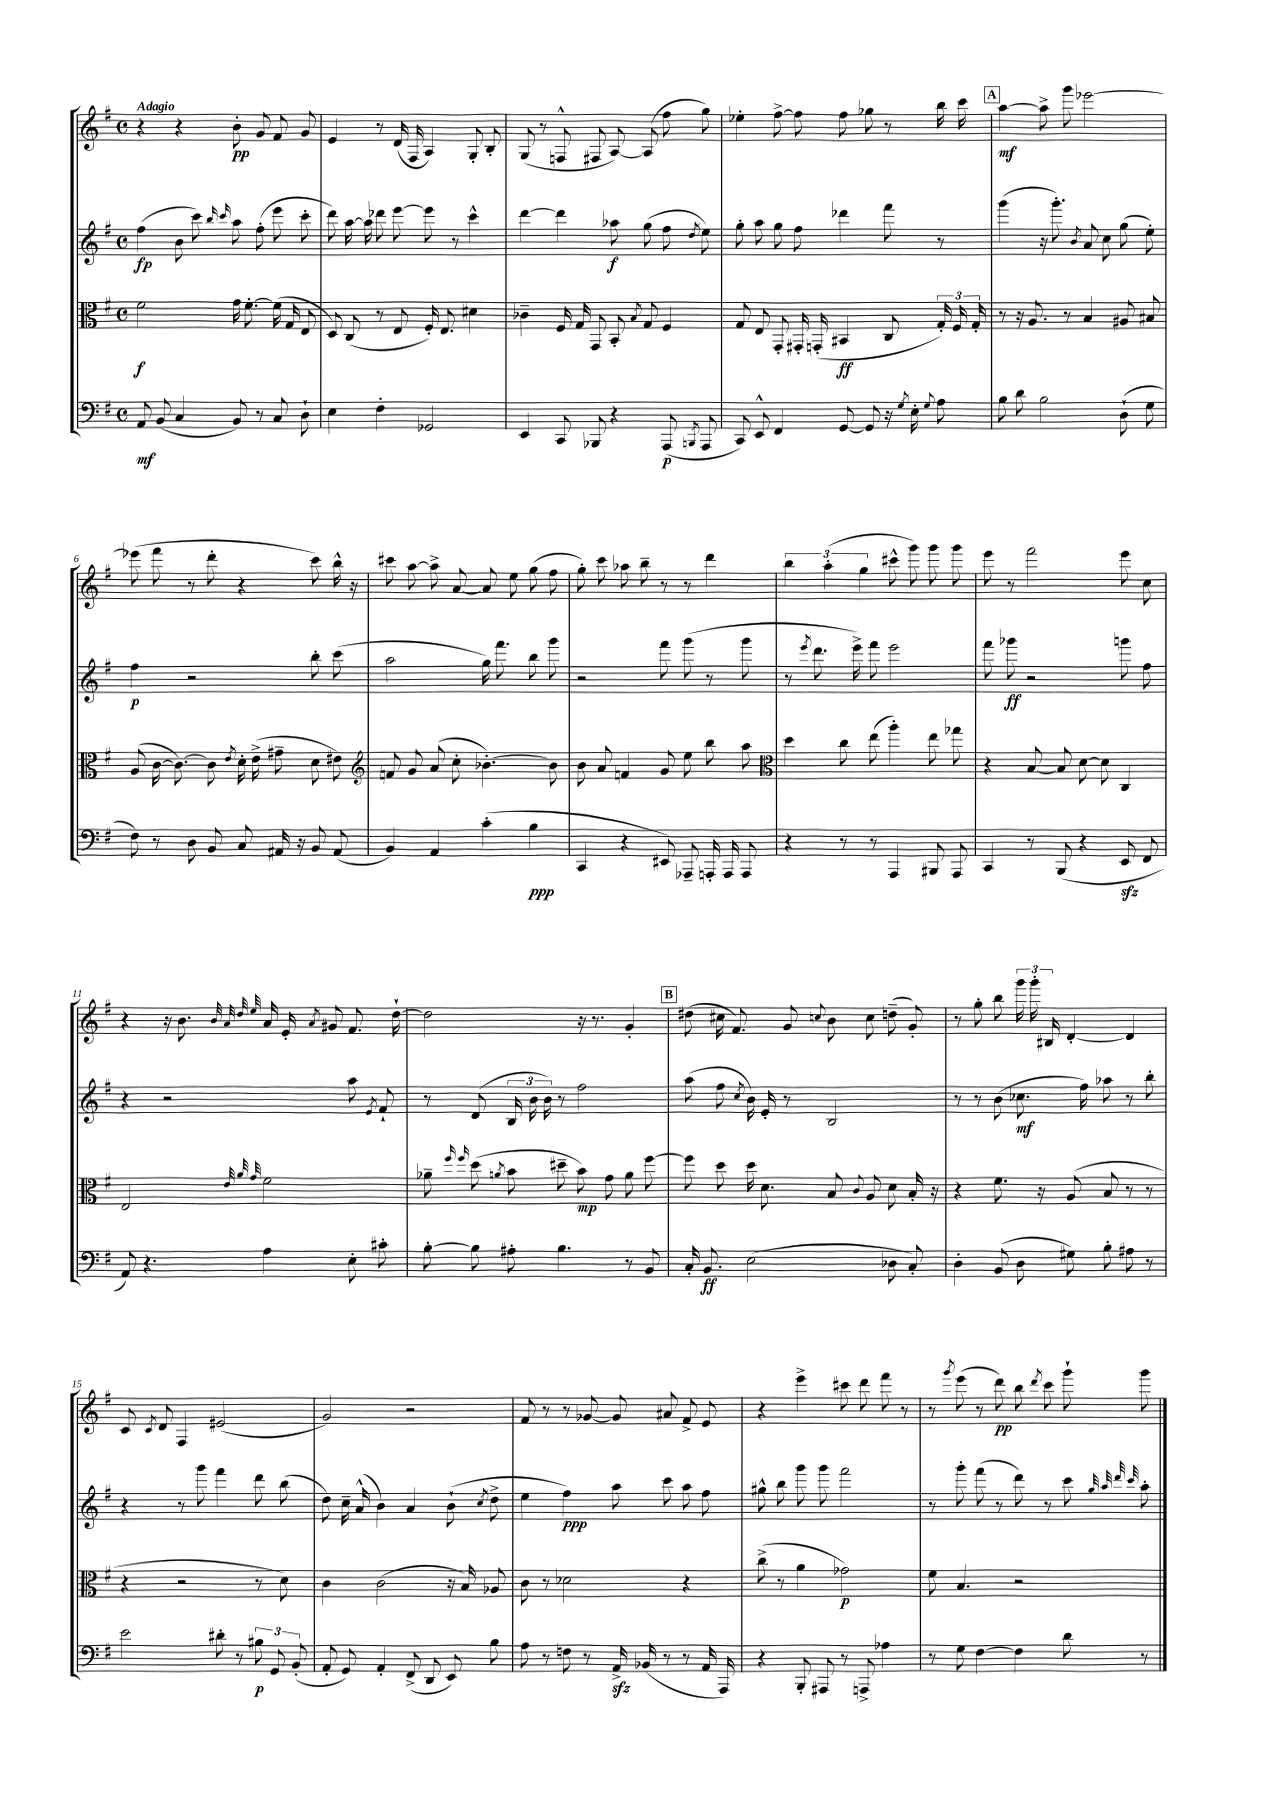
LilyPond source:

<<
\new StaffGroup <<
\new Staff = "s0" {
    \clef treble \key g \major \defaultTimeSignature \time 4/4 \tempo "Adagio"
    \autoBeamOff r4 r4 b'8-.\pp g'8 fis'8 g'8 |
    e'4 r8 d'16( fis16 a4) g8-. b8-. |
    g8( r8 f8-^ fis8 a8~) a8( fis''8 g''8) |
    ees''4-. fis''8~-> fis''8 fis''8 ges''8 r8 b''16 c'''16 |
    \mark \markup { \box "A" } a''4~\mf a''8-> g'''8 ees'''2~ |
    ees'''8( fis'''8 r8 d'''8-. r4 c'''8) b''16-^ r16 |
    cis'''8 a''8~ a''8-> a'8~ a'8 e''8 g''8( fis''8 |
    g''8-.) c'''8 aes''8 b''8-- r8 r8 d'''4 |
    \tuplet 3/2 { b''4 a''4-.( g''4 } cis'''8-^ g'''8) g'''8 g'''8 |
    e'''8 r8 fis'''2 e'''8 c''8 |
    r4 r16 b'8. \grace { b'32 a'32 d''32 e''32 } a'16 e'16-. \acciaccatura { a'8 } gis'8 fis'8. d''16~-! |
    d''2 r16 r8. g'4-. |
    \mark \markup { \box "B" } dis''8( cis''16 fis'8.) g'8 \appoggiatura { c''8 } b'8 c''8 d''8--( g'8-.) |
    r8 g''8-. b''8 \tuplet 3/2 { g'''16 g'''16-. bis16 } d'4~-. d'4 |
    c'8 \acciaccatura { c'8 } d'8 fis4 eis'2( |
    g'2) r2 |
    fis'8 r8 r8 ges'8~ ges'8 ais'8 fis'8-> e'8 |
    r4 e'''4-> cis'''8 d'''8 fis'''8 r8 |
    r8 \acciaccatura { g'''8 } e'''8( r8 d'''8\pp) b''8 \acciaccatura { d'''8 } c'''8 g'''8-! g'''8 \bar "|." |
}
\new Staff = "s1" {
    \clef treble \key g \major \defaultTimeSignature \time 4/4
    \autoBeamOff fis''4\fp( b'8 c'''8) \grace { b''16 c'''16 } a''8 fis''8-.( e'''8 c'''8-. |
    d'''8) a''16~ a''16 des'''8 e'''8~ e'''8 r8 c'''4-^ |
    d'''4~ d'''4 aes''8\f g''8( fis''8 \acciaccatura { d''8 } e''8) |
    g''8-. a''8 g''8 fis''8 des'''4 fis'''8 r8 |
    \mark \markup { \box "A" } g'''4( r16 g'''8.-.) \acciaccatura { b'8 } a'8 c''8 g''8( e''8-.) |
    fis''4\p r2 b''8-. c'''8( |
    a''2 g''16) fis'''8. b''8 g'''8 |
    r2 fis'''8 g'''8( r8 g'''8 |
    r8 \acciaccatura { e'''8 } d'''8. e'''16->) fis'''8 e'''2 |
    fis'''8 ges'''8\ff r2 g'''8 fis''8 |
    r4 r2 a''8 \acciaccatura { e'8 } fis'8-! |
    r8 d'8( \tuplet 3/2 { b16 b'16 b'16) } r8 fis''2 |
    \mark \markup { \box "B" } a''8( fis''8 \acciaccatura { c''8 } b'16) e'16-. r8 b2 |
    r8 r8 b'8( ces''8.\mf fis''16) aes''8 r8 b''8-. |
    r4 r8 g'''8 fis'''4 d'''8 b''8( |
    d''8) c''16-- a'16-^( b'4) a'4 b'8-!( \acciaccatura { c''8 } d''8-> |
    e''4 fis''4\ppp) a''8 c'''8 a''8 fis''8 |
    gis''8-^ b''8 g'''8 g'''8 fis'''2 |
    r8 g'''8-. fis'''8( r8 d'''8) r8 c'''8 \grace { g''32 a''32 d'''32 c'''32 } a''8-. \bar "|." |
}
\new Staff = "s2" {
    \clef alto \key g \major \defaultTimeSignature \time 4/4
    \autoBeamOff fis'2\f g'16 fis'8.~-. fis'16( g16 e8 |
    d8) c8( r8 e8 fis16-.) e8. dis'4 |
    ces'4-- fis16 g16 g,8 b,8-. \acciaccatura { b8 } g8 fis4 |
    g8 e8 g,8-. gis,16-. g,16-.( bis,4\ff c8 \tuplet 3/2 { g16-.) fis16 g16-. } |
    \mark \markup { \box "A" } r8 r16 a8. r8 b4 ais8 bis8 |
    a8( c'16~ c'8.~) c'8 \acciaccatura { e'8 } d'16-. e'16->( gis'8-- d'8 eis'8) |
    \clef treble f'8 g'8 a'8( c''8-. bes'4.~-.) bes'8 |
    b'8 a'8 f'4 g'8 e''8 b''8 a''8 |
    \clef alto d''4 c''8 e''8( a''4-.) e''8 ges''8 |
    r4 b8~ b8 d'8~ d'8 c4 |
    e2 \grace { e'32 a'32 g'32 } fis'2 |
    aes'8-- \grace { fis''16 fis''16 } d''8( \acciaccatura { a'8 } b'8 dis''8-- b'8\mp) g'8 a'8 fis''8~ |
    \mark \markup { \box "B" } fis''8 d''8 d''16 d'8. b8 \appoggiatura { c'8 } a8 d'8 b16-. r16 |
    r4 fis'8. r16 a8( b8 r8 r8 |
    r4 r2 r8 d'8) |
    c'4 c'2( r16 b16) aes8 |
    c'8 r8 des'2 r4 |
    c''8->( r8 a'4 ges'2\p) |
    fis'8 b4. r2 \bar "|." |
}
\new Staff = "s3" {
    \clef bass \key g \major \defaultTimeSignature \time 4/4
    \autoBeamOff a,8\mf b,8( c4 b,8) r8 c8 d8-! |
    e4 fis4-. ges,2 |
    e,4 c,8 bes,,8 r4 a,,8\p( \acciaccatura { b,,8 } a,,8 |
    c,8) e,8-^ fis,4 g,8~ g,8 r16 \acciaccatura { g8 } e16-. \appoggiatura { g8 } a8 |
    \mark \markup { \box "A" } b8 d'8 b2 d8-!( g8 |
    fis8) r8 d8 b,8 c8 ais,16 r16 b,8 ais,8( |
    b,4) a,4 c'4-.( b4\ppp |
    c,4 r4 eis,8) aes,,8-- a,,16-. a,,16 a,,8 |
    r4 r8 r8 a,,4 bis,,8 a,,8 |
    c,4 r8 b,,8( r4 e,8\sfz fis,8 |
    a,8) r4. a4 e8-. cis'8-. |
    b8~-. b8 ais8-. b4. r8 b,8 |
    \mark \markup { \box "B" } c16-. b,8.\ff e2( des8 c8-.) |
    d4-. b,8( d8 gis8) b8-. ais8 r8 |
    e'2 dis'8-. r8 \tuplet 3/2 { bis8\p g,8 b,8-.( } |
    a,8-. g,8) a,4-. fis,8->( d,8 e,8) b8 |
    a8 r8 f8 r8 a,16->\sfz bes,16( r8 r8 a,16 a,,16) |
    r4 b,,8-. ais,,8 r8 a,,8-> aes4 |
    r8 g8 fis4~ fis4 d'8 r8 \bar "|." |
}
>>
>>
